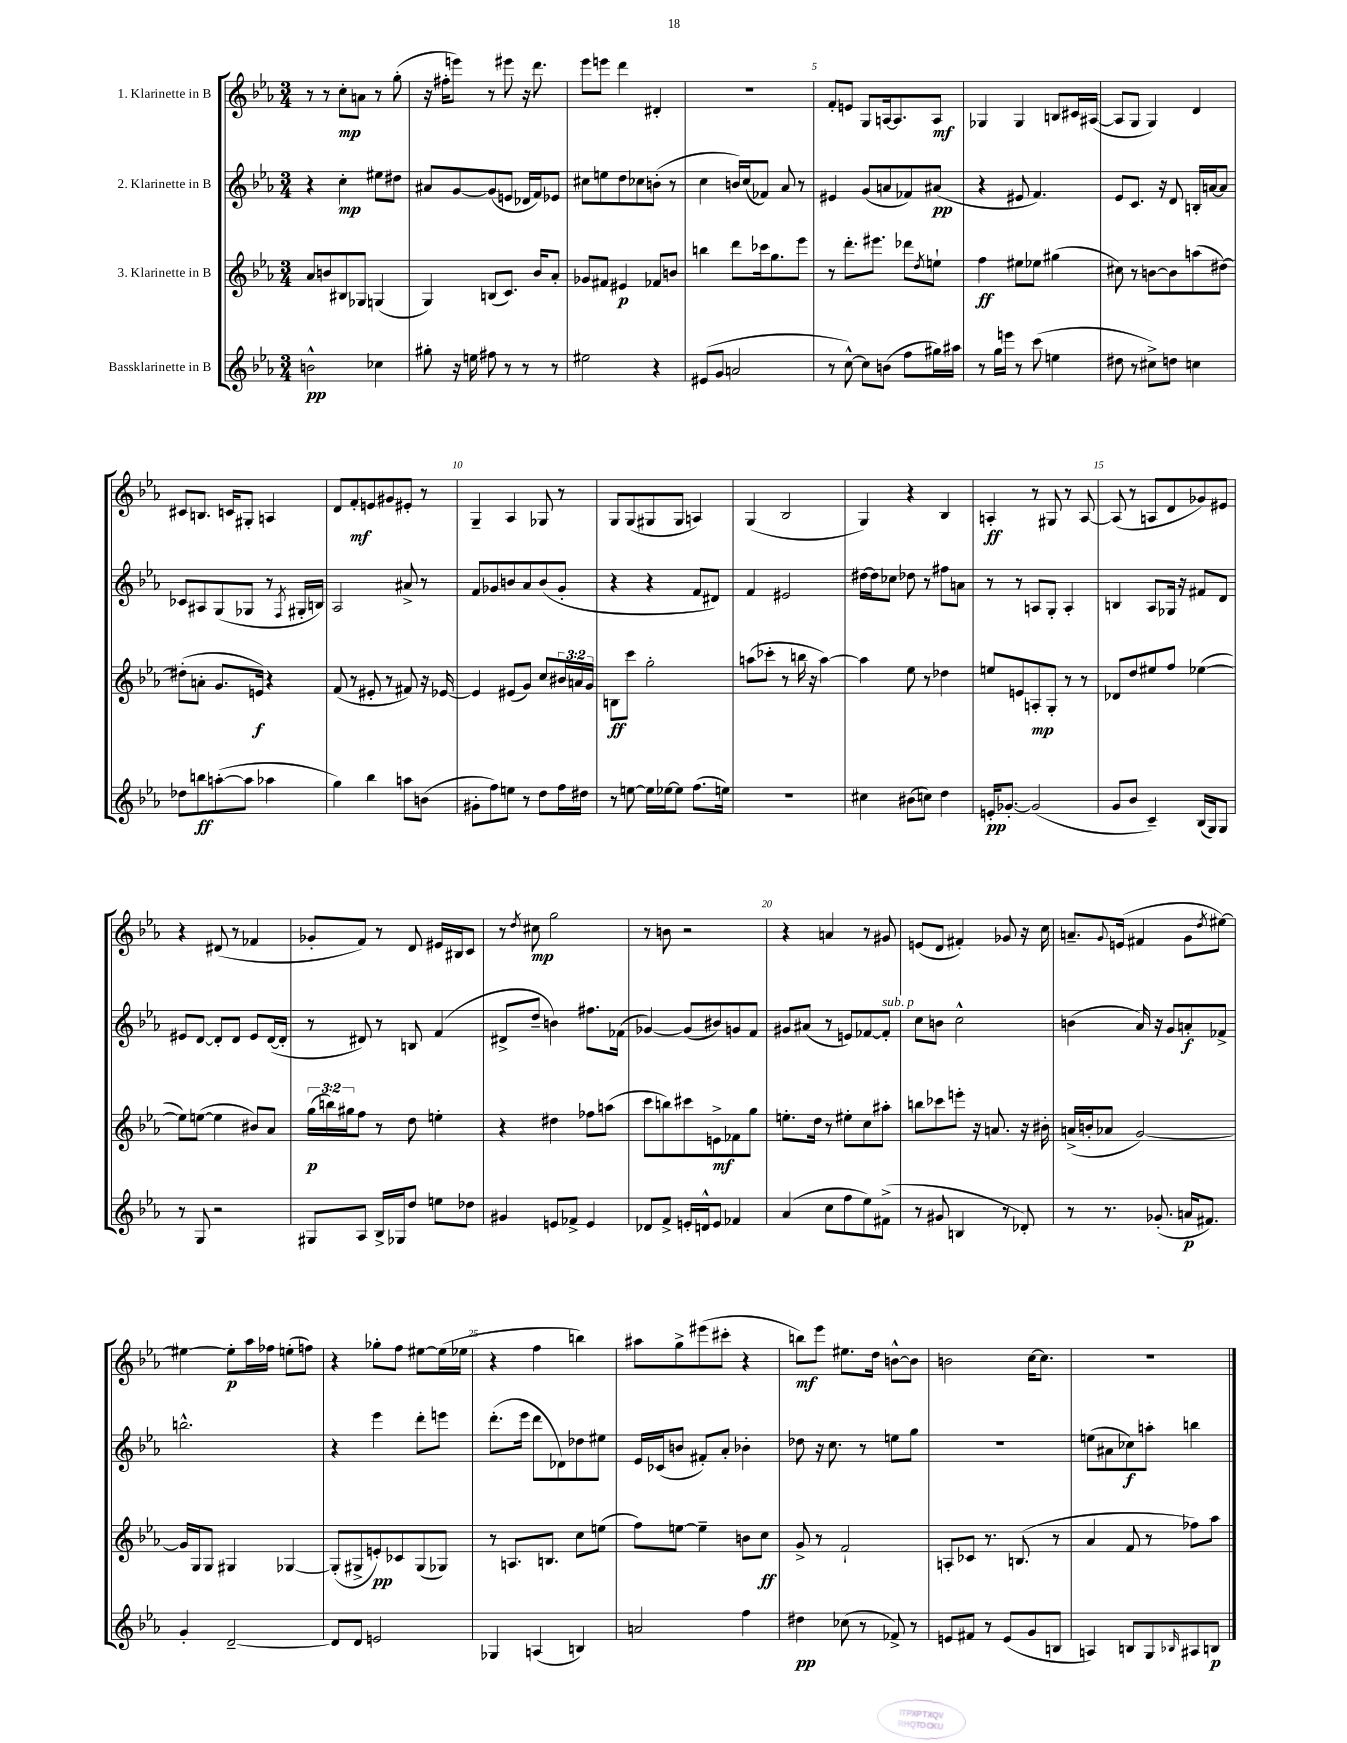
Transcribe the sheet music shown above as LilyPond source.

<<
\new StaffGroup <<
\new Staff = "s0" \with { instrumentName = "1. Klarinette in B" } {
    \clef treble \key ees \major \numericTimeSignature \time 3/4
    r8 r8 c''8-.\mp a'8 r8 g''8-.( |
    r16 fis''16-. e'''8) r8 eis'''8 r16 d'''8. |
    ees'''8 e'''8 d'''4 dis'4-. |
    R2. |
    f'8-. e'8 g8 a16~ a8. a8\mf |
    ges4 ges4 b8 cis'16 ais16~( |
    ais8 g8 g4) d'4 |
    cis'8 b8. c'16 gis8-. a4 |
    d'8 f'8-.\mf e'8 gis'8 eis'8-. r8 |
    g4-- aes4 ges8 r8 |
    g8 g8( gis8 gis8 a4) |
    g4( bes2 |
    g4) r4 bes4 |
    a4-.\ff r8 gis8 r8 a8~ |
    a8( r8 a8 d'8 ges'8) eis'8 |
    r4 dis'8( r8 fes'4 |
    ges'8-. f'8) r8 d'8 eis'16 bis16 c'8 |
    r8 \acciaccatura { d''8 } cis''8\mp g''2 |
    r8 b'8 r2 |
    r4 a'4 r8 gis'8 |
    e'8( d'8 fis'4-.) ges'8 r16 c''16 |
    a'8.-- \appoggiatura { g'8 } e'16( fis'4 g'8 \acciaccatura { d''8 } eis''8~) |
    eis''4~ eis''8-.\p aes''16 fes''16 e''8-.( f''8) |
    r4 ges''8-. f''8 eis''8~ eis''16( ees''16 |
    r4 f''4 b''4) |
    ais''8 g''8-> eis'''8( cis'''8-. r4 |
    b''8\mf) ees'''8 eis''8. d''16 b'8~-^ b'8 |
    b'2 c''16~ c''8. |
    R2. \bar "|." |
}
\new Staff = "s1" \with { instrumentName = "2. Klarinette in B" } {
    \clef treble \key ees \major \numericTimeSignature \time 3/4
    r4 c''4-.\mp eis''8 dis''8 |
    ais'8 g'8~ g'8( e'8 des'16 f'16) ees'8 |
    cis''8 e''8 d''8 ces''8 b'8-.( r8 |
    c''4 b'16) c''16( fes'8) aes'8 r8 |
    eis'4 g'8( a'8 fes'8) ais'8\pp( |
    r4 eis'8 f'4.) |
    ees'8 c'8. r16 d'8 b16-. a'16~ a'8 |
    ces'8 ais8 g8( ges8 r8 \acciaccatura { f8 } gis16-. b16) |
    aes2 ais'8-> r8 |
    f'8 ges'8 b'8 aes'8 b'8( ges'8-. |
    r4 r4 f'8 dis'8) |
    f'4 eis'2 |
    dis''16~ dis''16 ces''8 des''8 r8 fis''8 a'8 |
    r8 r8 a8 g8-. a4-. |
    b4 aes8 ges16 r16 fis'8 d'8 |
    eis'8 d'8~ d'8-. d'8 eis'8 d'16~( d'16-. |
    r8 dis'8) r8 b8 f'4( |
    dis'8-> d''8-- b'4) fis''8. fes'16( |
    ges'4~) ges'8( bis'8) g'8 f'8 |
    gis'8 ais'8( r8 e'8) fes'8~ fes'8-.^\markup { \italic "sub. p" } |
    c''8 b'8 c''2-^ |
    b'4( aes'16) r16 g'8 a'8-.\f fes'8-> |
    b''2.-^ |
    r4 ees'''4 d'''8-. e'''8 |
    d'''8.-.( ees'''16 d'''8 des'8) des''8 eis''8 |
    ees'16 ces'16( b'8 fis'8-.) aes'8-. bes'4-. |
    des''8 r16 c''8. r8 e''8 g''8 |
    r2. |
    e''8( ais'8 ces''8\f) a''8-. b''4 \bar "|." |
}
\new Staff = "s2" \with { instrumentName = "3. Klarinette in B" } {
    \clef treble \key ees \major \numericTimeSignature \time 3/4 \override Staff.TupletNumber.text = #tuplet-number::calc-fraction-text
    aes'8 b'8 bis8 ges8 g4( |
    g4) b8( c'8.) bes'16 aes'8-. |
    ges'8 fis'8 eis'4\p fes'8 b'8 |
    b''4 d'''8 ces'''16 g''8. ees'''8 |
    r8 d'''8.-. eis'''8. des'''8 \acciaccatura { d''8 } e''8-! |
    f''4\ff eis''8 ees''8 gis''4( |
    cis''8) r8 b'8~ b'8 a''8( dis''8~) |
    dis''8-.( a'8-. g'8. e'16\f) r4 |
    f'8( r8 eis'8-. r8 fis'8) r16 ees'16~ |
    ees'4 eis'8( g'8) c''8 \tuplet 3/2 { bis'16 a'16 g'16 } |
    b8\ff c'''8 g''2-. |
    a''8( ces'''8-. r8 b''16 r16 a''4~) |
    a''4 ees''8 r8 des''4 |
    e''8 e'8 a8-.\mp g8-. r8 r8 |
    des'8 d''8 eis''8 f''8 ees''4~( |
    ees''8) e''8~( e''4 bis'8) aes'8 |
    \tuplet 3/2 { g''16\p( b''16) gis''16 } f''8 r8 d''8 e''4-. |
    r4 dis''4 fes''8 a''8( |
    c'''8 b''8) cis'''8 e'8->\mf fes'8 g''8 |
    e''8.-. d''16 r8 eis''8-. c''8 ais''8-. |
    b''8 ces'''8 e'''8-. r16 a'8. r16 bis'16-. |
    a'16->( b'16-. aes'8 g'2~) |
    g'16 g16 g8 gis4 ges4~ |
    ges8-.( gis8-> e'8-.\pp) ces'8 gis8( ges8) |
    r8 a8. b8. c''8 e''8( |
    f''8) e''8~ e''4-- b'8 c''8\ff |
    g'8-> r8 f'2-! |
    a8-. ces'8 r8. b8.( r8 |
    aes'4 f'8 r8 fes''8) aes''8 \bar "|." |
}
\new Staff = "s3" \with { instrumentName = "Bassklarinette in B" } {
    \clef treble \key ees \major \numericTimeSignature \time 3/4
    b'2-^\pp ces''4 |
    gis''8-. r16 e''16 fis''8 r8 r8 r8 |
    eis''2 r4 |
    eis'8( g'8 a'2 |
    r8 c''8~-^) c''8 b'8( f''8 gis''16) ais''16 |
    r8 g''16 e'''16 r8 c'''8( e''4 |
    dis''8 r8 cis''8->) d''8 c''4 |
    des''8 b''8\ff a''8~-.( a''8 aes''4 |
    g''4) bes''4 a''8 b'8( |
    gis'8-. f''8) e''8 r8 d''8 f''16 dis''16 |
    r8 e''8~ e''16 ees''16~ ees''8 f''8.( e''16) |
    R2. |
    cis''4 bis'8( c''8) d''4 |
    e'16-.\pp ges'8.~-. ges'2( |
    g'8 bes'8 c'4--) bes16( g16) g8 |
    r8 g8 r2 |
    gis8 aes8 bes16-> ges16 d''8 e''8 des''8 |
    gis'4 e'8 fes'8-> e'4 |
    des'8 f'8-> e'16-. d'16-^ e'8 fes'4 |
    aes'4( c''8 f''8 ees''8) fis'8->( |
    r8 gis'8 b4 r8 des'8-.) |
    r8 r8. ges'8.-.( a'16\p fis'8.) |
    g'4-. d'2~-- |
    d'8 d'8 e'2 |
    ges4 a4( b4) |
    a'2 f''4 |
    dis''4\pp ces''8( r8 fes'8->) r8 |
    e'8 fis'8 r8 e'8( g'8 b8 |
    a4) b8 g8 \grace { bes16 } ais8 b8\p \bar "|." |
}
>>
>>
\layout { \context { \Score \override BarNumber.break-visibility = ##(#f #t #t) barNumberVisibility = #(every-nth-bar-number-visible 5) } }
